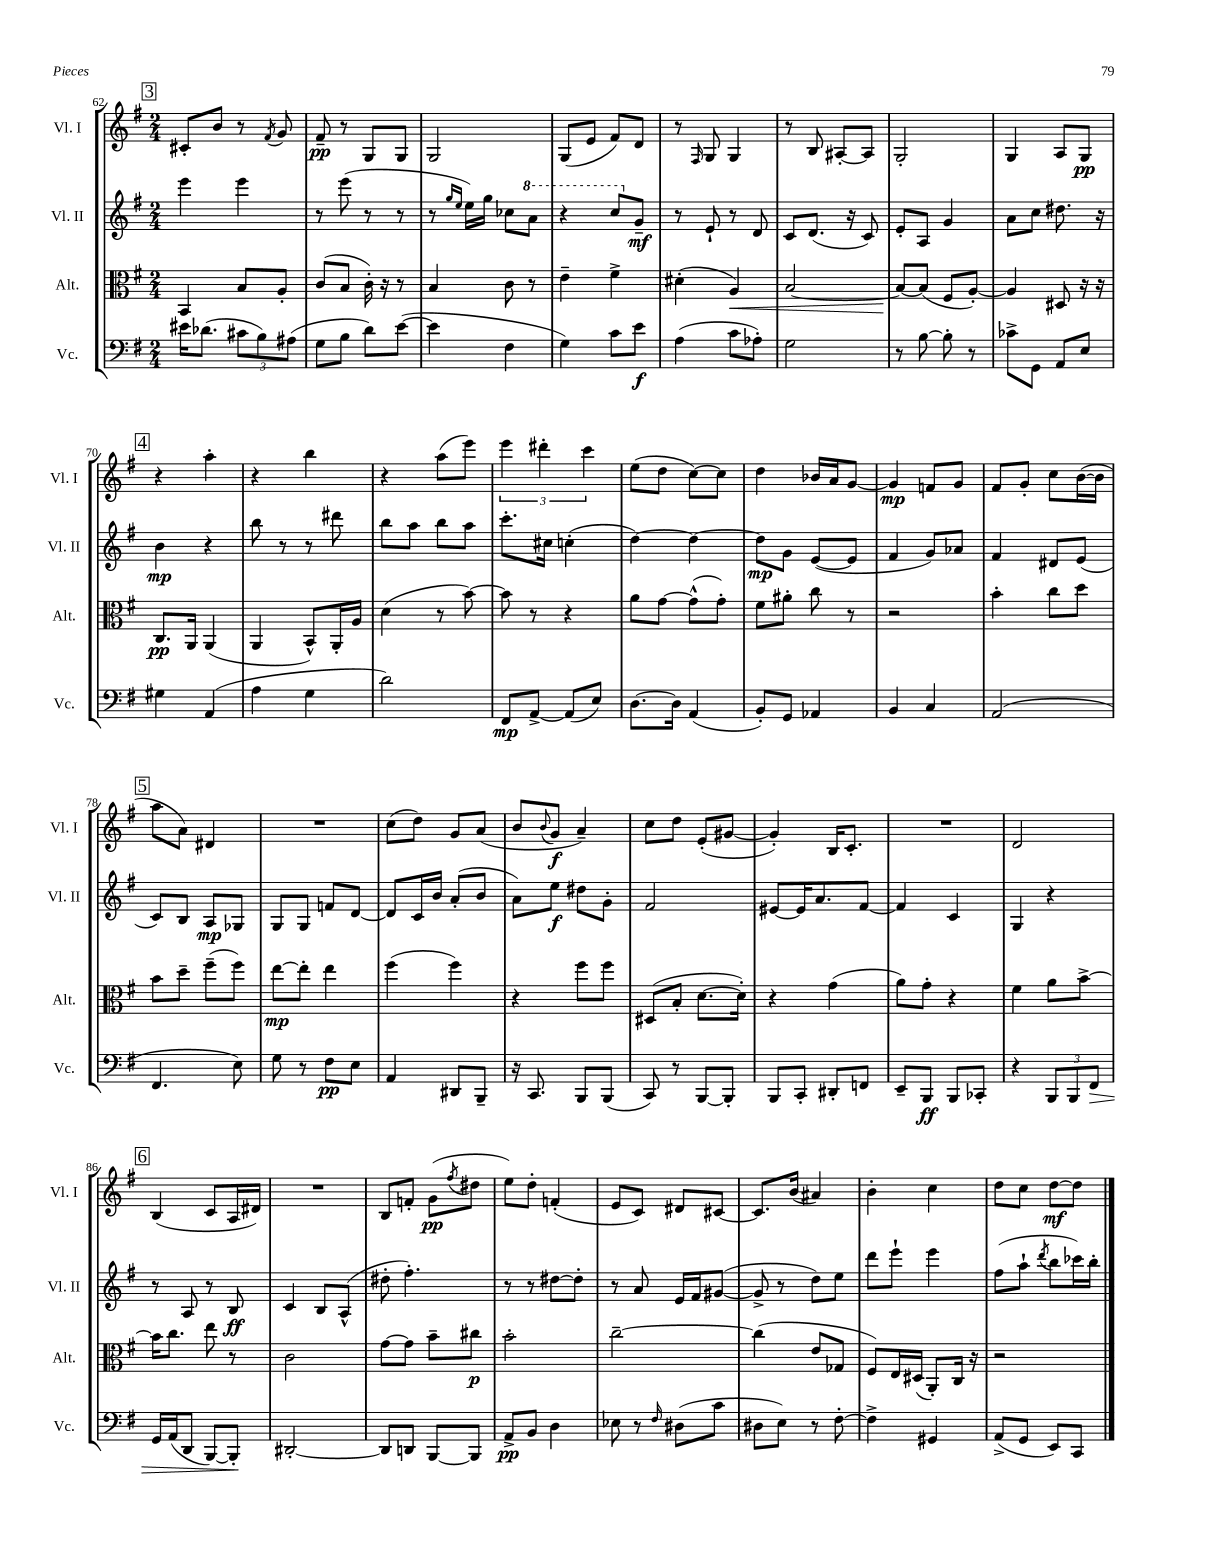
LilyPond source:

<<
\new StaffGroup <<
\new Staff = "s0" \with { instrumentName = "Vl. I" shortInstrumentName = "Vl. I" } {
    \clef treble \key g \major \numericTimeSignature \time 2/4
    \mark \markup { \box "3" } cis'8-. b'8 r8 \acciaccatura { fis'8 } g'8 |
    fis'8--\pp r8 g8 g8 |
    g2 |
    g8( e'8 fis'8) d'8 |
    r8 \grace { fis16 } g8 g4 |
    r8 b8 ais8~-. ais8 |
    g2-. |
    g4 a8 g8\pp |
    \mark \markup { \box "4" } r4 a''4-. |
    r4 b''4 |
    r4 a''8( e'''8) |
    \tuplet 3/2 { e'''4 dis'''4-. c'''4 } |
    e''8( d''8 c''8~) c''8 |
    d''4 bes'16 a'16 g'8~ |
    g'4\mp f'8 g'8 |
    fis'8 g'8-. c''8 b'16~( b'16 |
    \mark \markup { \box "5" } a''8 a'8) dis'4 |
    R2 |
    c''8( d''8) g'8 a'8( |
    b'8 \appoggiatura { b'8 } g'8\f a'4--) |
    c''8 d''8 e'8-.( gis'8~ |
    gis'4-.) b16 c'8.-. |
    R2 |
    d'2 |
    \mark \markup { \box "6" } b4( c'8 a16 dis'16) |
    R2 |
    b8 f'8-. g'8\pp( \acciaccatura { fis''8 } dis''8 |
    e''8) d''8-. f'4-.( |
    e'8 c'8) dis'8 cis'8~ |
    cis'8. b'16( ais'4) |
    b'4-. c''4 |
    d''8 c''8 d''8~\mf d''8 \bar "|." |
}
\new Staff = "s1" \with { instrumentName = "Vl. II" shortInstrumentName = "Vl. II" } {
    \clef treble \key g \major \numericTimeSignature \time 2/4
    \mark \markup { \box "3" } e'''4 e'''4 |
    r8 e'''8( r8 r8 |
    r8 \grace { g''16 e''16 } e''16) g''16 ces''8 \ottava #1 a''8 |
    r4 c'''8 \ottava #0 g'8--\mf |
    r8 e'8-! r8 d'8 |
    c'8 d'8.( r16 c'8) |
    e'8-. a8 g'4 |
    a'8 c''8 dis''8. r16 |
    \mark \markup { \box "4" } b'4\mp r4 |
    b''8 r8 r8 dis'''8 |
    b''8 a''8 b''8 a''8 |
    c'''8.-. cis''16 c''4-.( |
    d''4~) d''4~ |
    d''8\mp g'8 e'8~( e'8 |
    fis'4 g'8) aes'8 |
    fis'4 dis'8 e'8( |
    \mark \markup { \box "5" } c'8) b8 a8\mp ges8 |
    g8 g8 f'8 d'8~ |
    d'8 c'16 b'16 a'8-.( b'8 |
    a'8) e''8\f dis''8 g'8-. |
    fis'2 |
    eis'8~ eis'16 a'8. fis'8~ |
    fis'4 c'4 |
    g4 r4 |
    \mark \markup { \box "6" } r8 a8 r8 b8\ff |
    c'4 b8 a8-^( |
    dis''8-. fis''4.-.) |
    r8 r8 dis''8~ dis''8-. |
    r8 a'8 e'16 fis'16 gis'8~( |
    gis'8-> r8 d''8) e''8 |
    d'''8 e'''8-! e'''4 |
    fis''8( a''8-! \acciaccatura { d'''8 } b''8 ces'''16) b''16-. \bar "|." |
}
\new Staff = "s2" \with { instrumentName = "Alt." shortInstrumentName = "Alt." } {
    \clef alto \key g \major \numericTimeSignature \time 2/4
    \mark \markup { \box "3" } b,4 b8 a8-. |
    c'8( b8 c'16-.) r16 r8 |
    b4 c'8 r8 |
    e'4-- fis'4-> |
    dis'4-.( a4\<) |
    b2~ |
    b8~\! b8( fis8 a8~-.) |
    a4 dis8 r16 r16 |
    \mark \markup { \box "4" } c8.\pp a,16 a,4( |
    a,4 b,8-^) a,16-. a16 |
    d'4( r8 b'8~) |
    b'8 r8 r4 |
    a'8 g'8~ g'8-^( g'8-.) |
    fis'8 ais'8-. c''8 r8 |
    r2 |
    b'4-. c''8 d''8 |
    \mark \markup { \box "5" } b'8 d''8-- fis''8--( fis''8) |
    e''8~\mp e''8-. e''4 |
    fis''4( fis''4) |
    r4 fis''8 fis''8 |
    dis8( b8-. d'8.~ d'16-.) |
    r4 g'4( |
    a'8) g'8-. r4 |
    fis'4 a'8 b'8~-> |
    \mark \markup { \box "6" } b'16 c''8. e''8 r8 |
    c'2 |
    g'8~ g'8 b'8-- cis''8\p |
    b'2-. |
    c''2~-- |
    c''4( e'8 ges8 |
    fis8) e16 dis16( a,8-.) c16 r16 |
    r2 \bar "|." |
}
\new Staff = "s3" \with { instrumentName = "Vc." shortInstrumentName = "Vc." } {
    \clef bass \key g \major \numericTimeSignature \time 2/4
    \mark \markup { \box "3" } eis'16 des'8.( \tuplet 3/2 { cis'8 b8) ais8( } |
    g8 b8 d'8) e'8~( |
    e'4 fis4 |
    g4) c'8 e'8\f |
    a4( c'8 aes8-.) |
    g2 |
    r8 b8~ b8-. r8 |
    ces'8-> g,8 a,8 e8 |
    \mark \markup { \box "4" } gis4 a,4( |
    a4 g4 |
    d'2) |
    fis,8\mp a,8~-> a,8( e8) |
    d8.~ d16 a,4( |
    b,8-.) g,8 aes,4 |
    b,4 c4 |
    a,2( |
    \mark \markup { \box "5" } fis,4. e8) |
    g8 r8 fis8\pp e8 |
    a,4 dis,8 b,,8-- |
    r16 c,8. b,,8 b,,8( |
    c,8) r8 b,,8~ b,,8-. |
    b,,8 c,8-. dis,8-. f,8 |
    e,8-- b,,8\ff b,,8 ces,8-. |
    r4 \tuplet 3/2 { b,,8 b,,8 fis,8\> } |
    \mark \markup { \box "6" } g,16 a,16( d,8 b,,8~) b,,8-.\! |
    dis,2~-. |
    dis,8 d,8 b,,8~ b,,8 |
    a,8->\pp b,8 d4 |
    ees8 r8 \grace { fis16 } dis8( c'8 |
    dis8 e8) r8 fis8~-. |
    fis4-> gis,4 |
    a,8->( g,8 e,8) c,8 \bar "|." |
}
>>
>>
\layout { \context { \Score currentBarNumber = #62 } }
